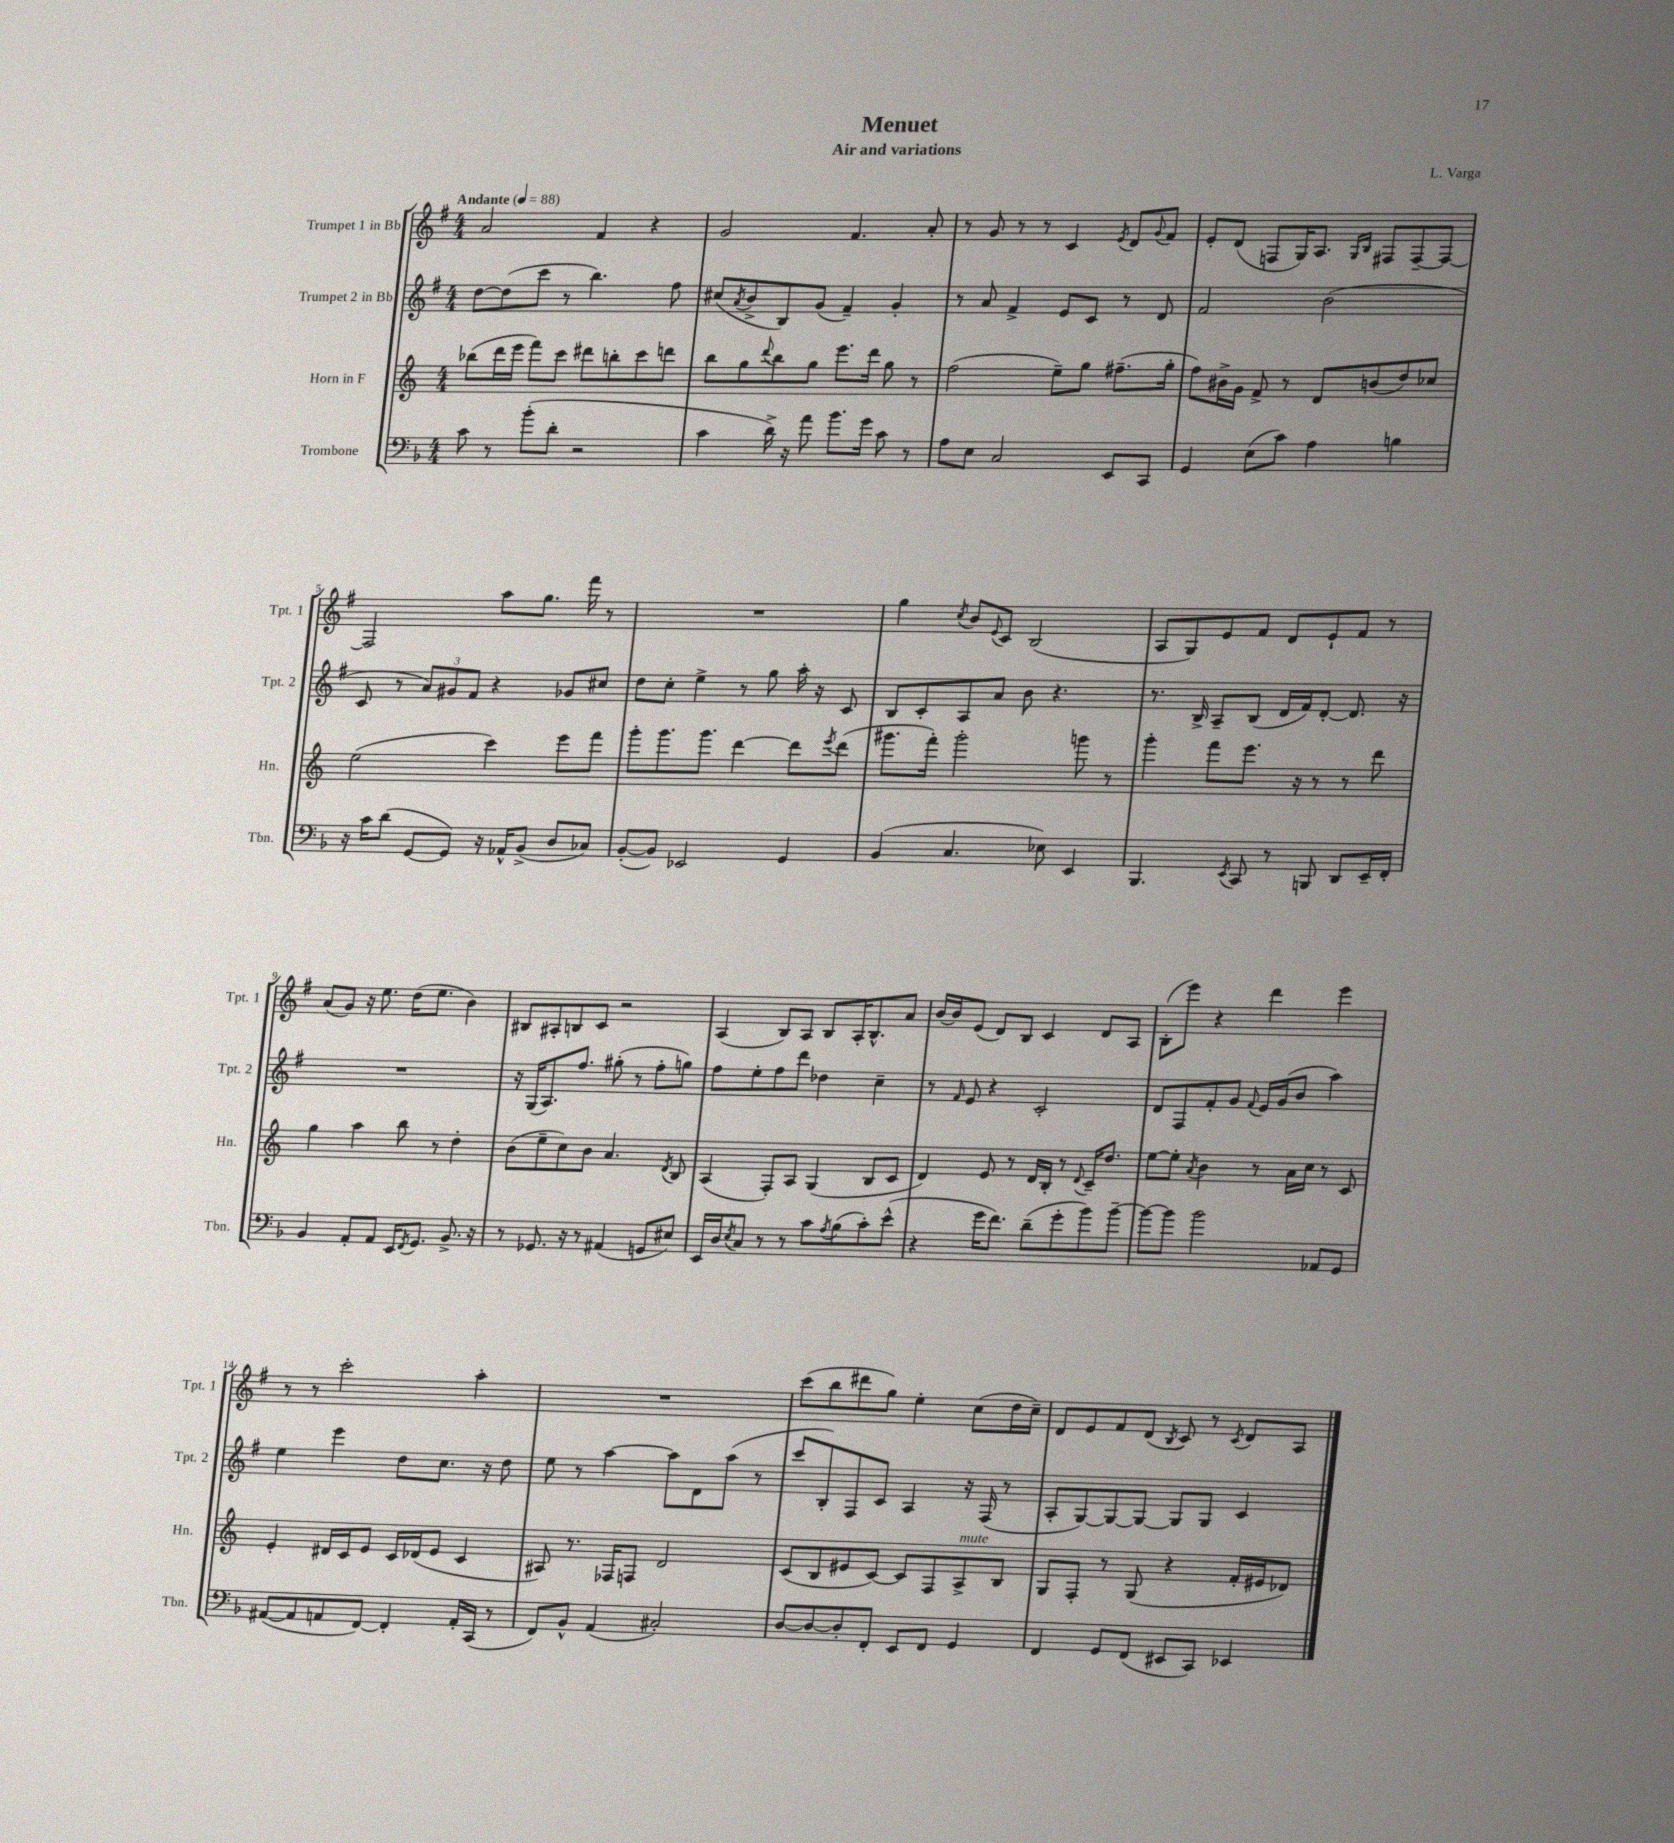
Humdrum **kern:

**kern	**kern	**kern	**kern
*part4	*part3	*part2	*part1
*staff4	*staff3	*staff2	*staff1
*I"Trombone	*I"Horn in F	*I"Trumpet 2 in Bb	*I"Trumpet 1 in Bb
*I'Tbn.	*I'Hn.	*I'Tpt. 2	*I'Tpt. 1
*clefF4	*clefG2	*clefG2	*clefG2
*k[b-]	*k[]	*k[f#]	*k[f#]
*M4/4	*M4/4	*M4/4	*M4/4
*MM88	*MM88	*MM88	*MM88
=1	=1	=1	=1
!	!	!	!LO:TX:a:B:t=Andante
8c\	(8bb-X\L	[8dd\L	2a/
8r	16ddd\L	(8dd\]	.
.	16eee\JJ	.	.
(8b-'\L	8fff\L)	8ccc\J	.
8d'\J	8ccc\J	8r	.
2r	8ddd#X\L	4.bb\)	4f#/
.	8bbn'\	.	.
.	8ccc\	.	4r
.	8dddn\J	8ff#\	.
=2	=2	=2	=2
4c\	8bb\L	(8cc#X/L	2g/
.	.	8qa/	.
.	8gg\	8b^/	.
.	8qqddd/	.	.
16d^\)	8bb\	8B/)	.
16r	.	.	.
8a\	8gg\J	(8g/J	.
8.b-\L	8.eee\L	4f#~/)	4.f#/
16g\Jk	16ddd\Jk	.	.
8c\	8gg\	4g'/	.
8r	8r	.	8a'/
=3	=3	=3	=3
8A\L	(2ff\	8r	8r
8E\J	.	8a/	8g/
2C/	.	4f#^/	8r
.	.	.	8r
.	8ee~\L)	8e/L	4c/
.	8gg\J	8c/J	.
.	.	.	8qe/
8EE/L	(8.ff#X~\L	8r	8d/L
.	.	.	8qqg/
8CC/J	.	8d/	8f#/J
.	16gg'\Jk	.	.
=4	=4	=4	=4
4GG/	8ff\L)	2f#/	8e'/L
.	16b#X^\L	.	(8d/J
.	16g\JJ	.	.
(8E\L	8f^/	.	8Fn/L
8c\J)	8r	.	16G/K)
.	.	.	8.A/J
4A\	8d/L	(2b\	.
.	.	.	16qqG/LL
.	.	.	16qqB/JJ
.	(8bn/	.	8F#X/L
4Bn\	8dd/)	.	[8F#~/
.	8cc-X/J	.	8F#/J_
!!LO:LB:g=z
=5	=5	=5	=5
16r	(2ee\	8c/	2F#/]
16c\KL	.	.	.
(8d\J	.	8r	.
[8GG/L	.	12a/L)	.
.	.	12g#X/	.
8GG/J])	.	.	.
.	.	12f#/J	.
16r	4ccc\)	4r	8aa\L
16AA-X^^/KL	.	.	.
(8BB-^/J	.	.	8.gg\J
8D/L	8eee\L	8g-X/L	.
.	.	.	16fff#\
8C-X/J)	8fff\J	8cc#X/J	8r
=6	=6	=6	=6
([8BB-'/L	8ggg'\L	8dd\L	1r
8BB-/J])	8.ggg\	8cc'\J	.
2EE-X/	.	4ee^\	.
.	8.ggg\J	.	.
.	[4ddd\	8r	.
.	.	8gg\	.
4GG/	8ddd\L]	16aa'\	.
.	.	16r	.
.	8qeee/	.	.
.	(8ddd\J	8c/	.
=7	=7	=7	=7
(4BB-/	8.ggg#X\L	8B/L	4gg\
.	.	8c'/	.
.	16fff'\Jk)	.	.
.	.	.	8qcc/
4.C/	2ggg#'\	8A/	8b/L
.	.	.	8qqe/
.	.	8a/J	8c/J
.	.	8b\	(2B/
8E-X\)	.	4.r	.
4EE/	8gggn\	.	.
.	8r	.	.
=8	=8	=8	=8
4.BBB-/	4ggg'\	8.r	8A/L
.	.	.	8G/)
.	.	16B^/	.
.	8fff\L	8A~/L	8e/
8qEE/	.	.	.
8CC/	8.eee\J	(8B/J	8f#/J
8r	.	16d/LL	8d/L
.	16r	16f#/J)	.
8BBBn/	8r	[8d'/J	8e`/
8DD/L	8r	8.d/]	8f#/J
16EE~/L	8ddd\	.	8r
16FF'/JJ	.	16r	.
!!LO:LB:g=z
=9	=9	=9	=9
4BB-/	4gg\	1r	(8a/L
.	.	.	8g/J)
8AA'/L	4aa\	.	16r
.	.	.	8.ee\
8AA/J	.	.	.
16EE/KL	8bb\	.	(16dd\KL
8qFF/	.	.	.
8.GG/J	.	.	8.ee\J
.	8r	.	.
8.BB-^/	4dd'\	.	4b\)
16r	.	.	.
=10	=10	=10	=10
8r	(8b\L	16r	8B#X/L
.	.	(16G/KL	.
8.GG-X/	8ee~\	8.A/)	8A#X'/
.	8cc\)	.	8Bn/
16r	.	8.ff#/J	.
8r	8b\J	.	8c/J
(4AA#X/	4.a/	(8gg#X'\	2r
.	.	8r	.
8GGn/L	.	8ff#'\L	.
.	8qd/	.	.
8E#X/J)	8B/	8ggn\J)	.
=11	=11	=11	=11
16EE/LL	(4A/	8ff#\L	(4A/
16D/J	.	.	.
8qE/	.	.	.
8C/J	.	8ee'\	.
8r	8F'/L)	8ff#\	8B/L)
8r	8A/J	8ddd\J	8A/J
8c\L	(4G/	4dd-X\	8B/L
8qA/	.	.	.
(8B-\	.	.	16A'/K
.	.	.	8.B^^/
8c'\)	8B/L	4cc~\	.
(8e^^\J	8c/J	.	8a/J
=12	=12	=12	=12
4r	4d/)	8r	[16b/LL
.	.	.	16b/J]
.	.	16qqf#/	.
.	.	8e/	(8e/J
16g\KL	8e/	4r	8d/L)
8.f\J)	.	.	.
.	8r	.	8B/J
(8d~\L	16d/LL	2c'/	4c/
.	16B'/JJ	.	.
8g'\	8r	.	.
.	8qqd/	.	.
8b-\)	16c~/KL	.	8d/L
.	8.dd/J	.	.
[8b-~\J	.	.	8A/J
=13	=13	=13	=13
8b-\L_	[8ee\L	8d/L	(8B'\L
8b-\J]	8ee'\J]	8F#/	8eee\J)
.	8qa/	.	.
2b-\	4b\	8f#'/	4r
.	.	8g/J	.
.	.	8qqf#/	.
.	8r	16e/LL	4ddd\
.	.	(16g/J	.
.	16a\LL	8b/J	.
.	16cc\JJ	.	.
8AA-X/L	8r	4aa\)	4eee\
8GG/J	8c/	.	.
!!LO:LB:g=z
=14	=14	=14	=14
([8AA#X/L	4e'/	4ee\	8r
8AA#/]	.	.	8r
8AAn/	16d#X/LL	4eee\	2ccc'\
.	16c/J	.	.
[8FF/J)	8e/J	.	.
4FF'/]	16c/LL	8dd\L	.
.	(16d-X/J	.	.
.	8e/J	8.cc\J	.
16AA'/LL	4c/	.	4aa'\
(16CC/JJ	.	16r	.
8r	.	8dd\	.
=15	=15	=15	=15
8FF/L)	8A#X/)	8ee\	1r
8BB-^^/J	8.r	8r	.
(4AA/	.	[4aa\	.
.	16F-X/KL	.	.
.	8Fn/J	.	.
2C#X'/)	2d/	8aa\L]	.
.	.	8d\	.
.	.	(8aa\J	.
.	.	8r	.
=16	=16	=16	=16
[8D/L	(8c/L	8ccc/L	(8ccc\L
8D/_	8B/	8B'/)	8bb\
8D'/]	8e#X/	8F#/	8ddd#X\
8FF'/J	[8c/J)	8c/J	8gg\J)
8EE/L	8c/L]	4A/	4ee'\
8FF/J	8F/	.	.
!	!LO:TX:a:i:t=mute	!	!
4GG/	8A^/	16r	(8cc\L
.	.	(16F#/	.
.	8B/J	8r	16dd\L
.	.	.	16cc~\JJ)
=17	=17	=17	=17
4FF/	8G/L	8A'/L	8d/L
.	8F'/J	[8G/)	8e/
8GG/L	8r	8G/_	8f#/
(8FF/J	(8G/	8G/J_	(8d/J
.	.	.	8qB/
8EE#X/L	4r	8G/L]	8c/)
8CC/J)	.	8G/J	8r
.	.	.	8qc/
4EE-X/	16f'/LL	4c/	8d/L
.	16e#X/J	.	.
.	8d-X/J)	.	8A/J
==	==	==	==
*-	*-	*-	*-
